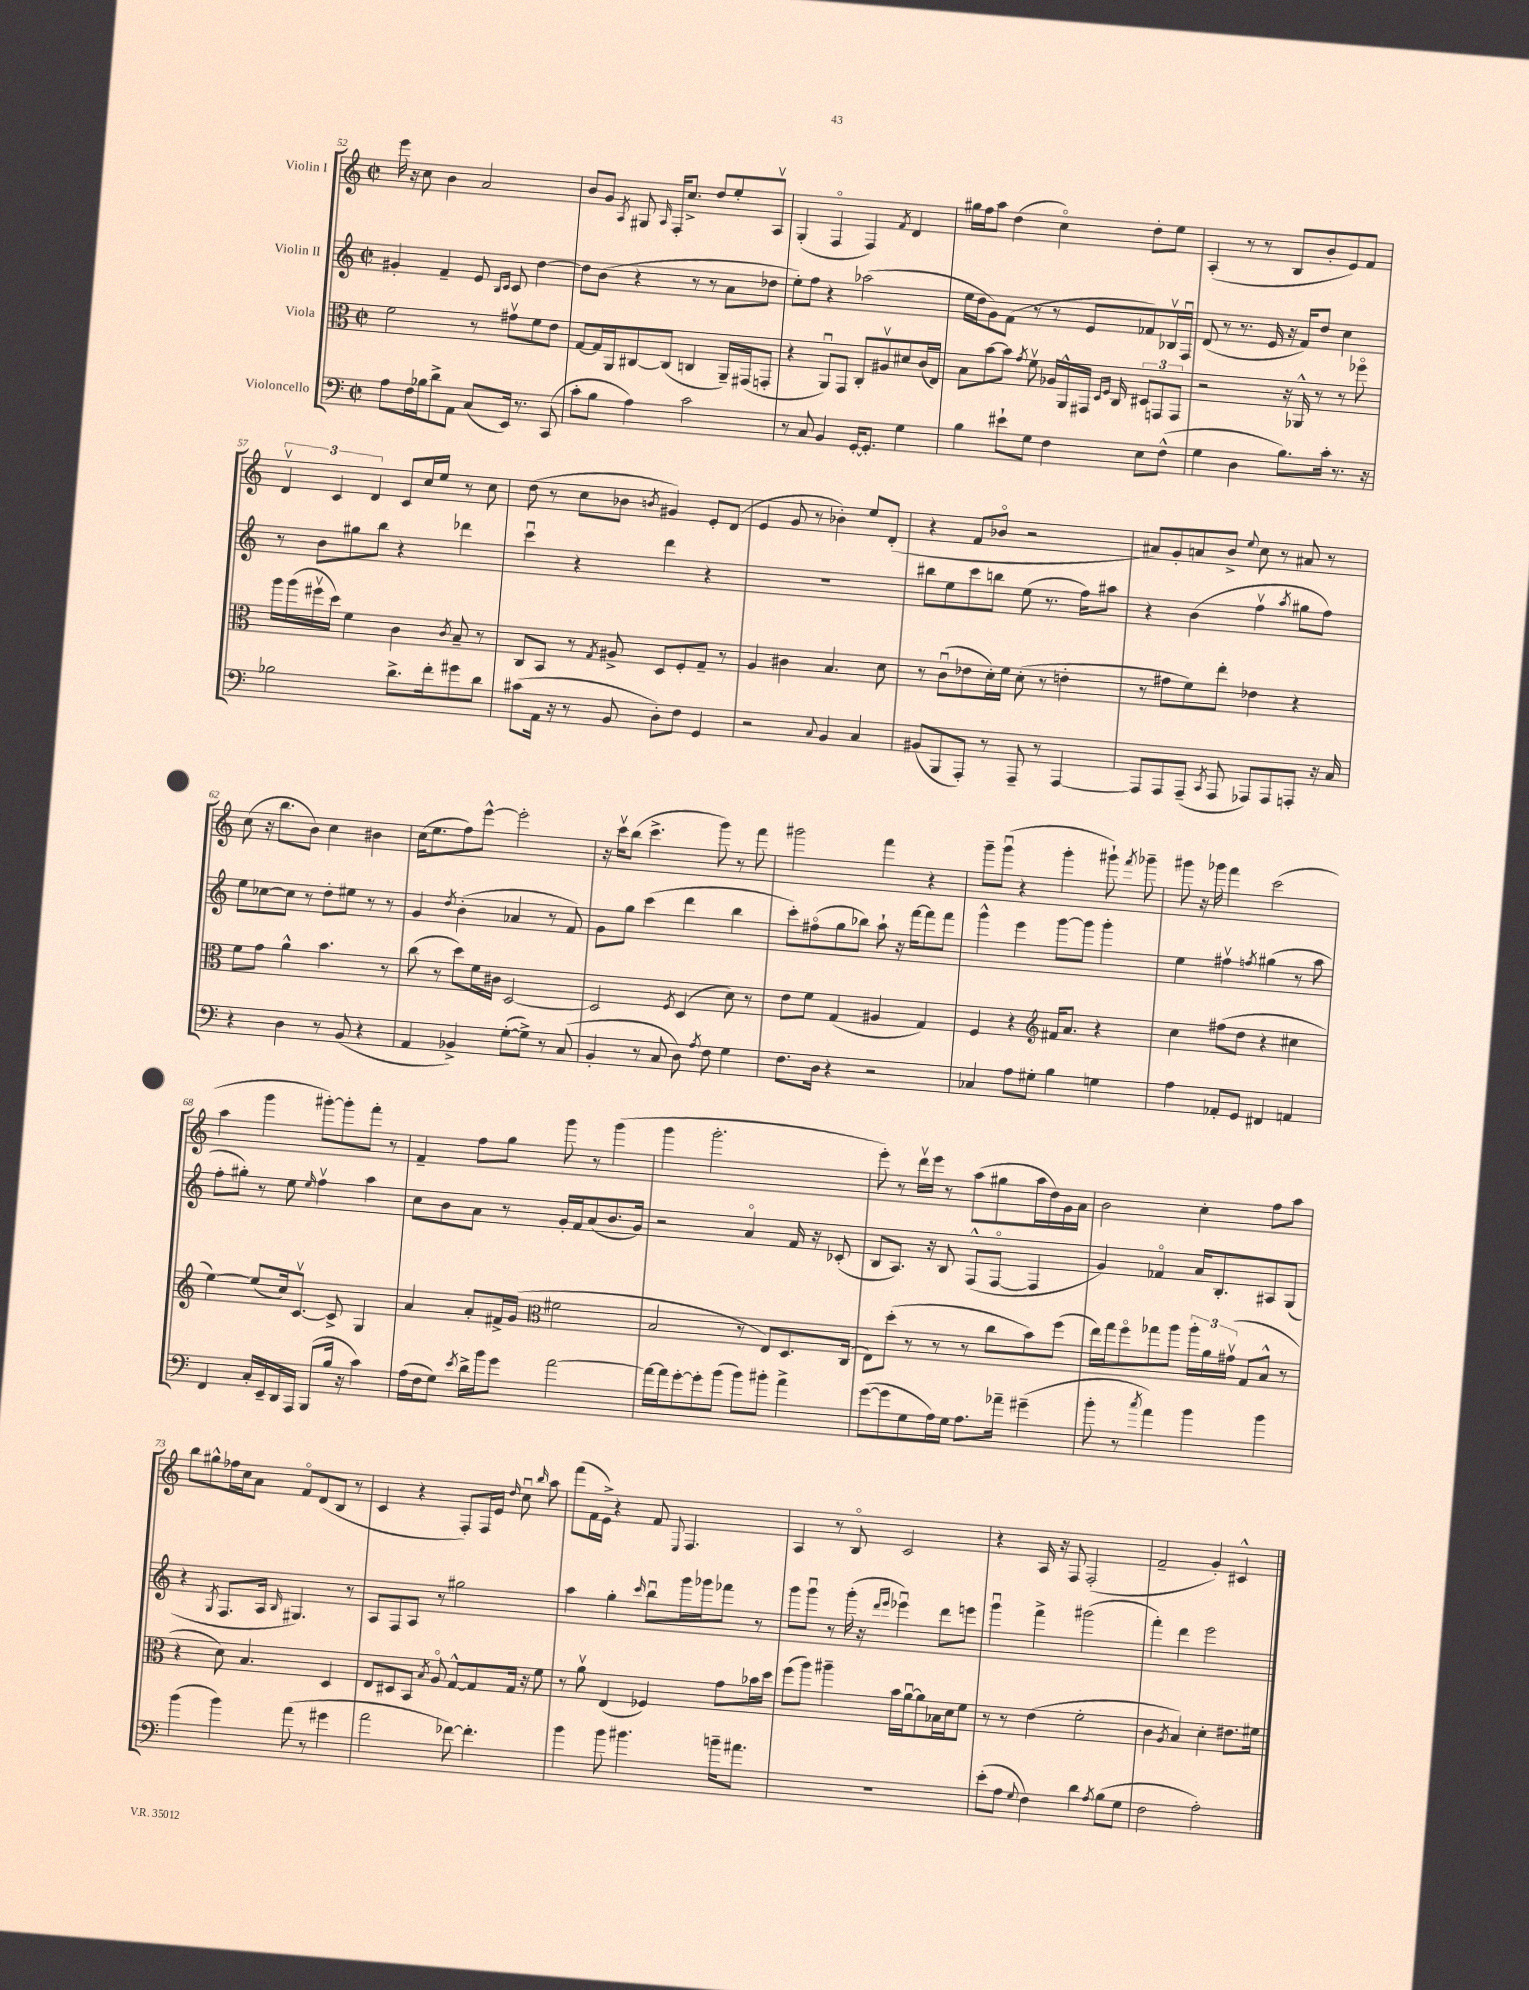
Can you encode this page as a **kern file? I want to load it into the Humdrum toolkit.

**kern	**kern	**kern	**kern
*staff4	*staff3	*staff2	*staff1
*clefF4	*clefC3	*clefG2	*clefG2
*k[]	*k[]	*k[]	*k[]
*M2/2	*M2/2	*M2/2	*M2/2
*met(c|)	*met(c|)	*met(c|)	*met(c|)
8A	2f	4g#'	16eee
.	.	.	16r
16F	.	.	8cc
16B-	.	.	.
8d^	.	4f~	4b
8AA	.	.	.
(8C	8r	8e	2a
.	.	16qqB	.
.	.	16qqc	.
16EE)	8g#v	8c	.
8.r	.	.	.
.	8f	[4dd	.
(8CC	8e	.	.
=	=	=	=
8c'	[8G	8dd]	8b
8B	16G]	(8b	8g
.	16AA	.	.
.	.	.	8qA
4A)	[8C#	4r	8G#
.	.	.	16qqA
.	(8C#]	.	16F'
.	.	.	8.cc^
2c	4C	8r	.
.	.	8r	8dd
.	16AA~)	8a	8ee'
.	(16GG#	.	.
.	8GG'	8dd-	8Av
=	=	=	=
8r	4r	8ee')	(4G'
8C	.	8ff	.
4BB	8AAu)	4r	4Fo
.	8GG	.	.
[16GG'	8C'	(2aa-	4F)
8.GG']	.	.	.
.	8A#v	.	.
.	.	.	8qf
4G	8d#	.	4d
.	(16c	.	.
.	16E)	.	.
=	=	=	=
4B	8B	16ee	16gg#
.	.	16dd	16ff
.	[8b	8g)	8aa
8e#`	8b]	(8f	(4dd
.	8qg	.	.
8G	8fv	8r	.
4F	16A-	8r	4cco)
.	16AA^^	.	.
.	16GG#	8e	.
.	16qqD	.	.
.	16qqF	.	.
.	16C	.	.
8E	12D#	8f-)	8dd'
.	12GG	.	.
(8F^^	.	16B-v	8ee
.	12GG	.	.
.	.	16Fu	.
=	=	=	=
4G	2r	(8d	(4A'
.	.	8r	.
4D	.	8.r	8r
.	.	.	8r
.	.	16e	.
8.B)	16r	16r	8B
.	16AA-^^	16f)	.
.	8r	8dd	8b'
16c'	.	.	.
8.r	8r	4cc	8e)
.	8ff-o	.	8f
16r	.	.	.
=	=	=	=
2B-	16aa	8r	6dv
.	(16aa	.	.
.	16ff#v	8b	.
.	.	.	6c
.	16dd)	.	.
.	4f	8gg#	.
.	.	.	6d
.	.	8bb	.
8.d^	4c	4r	8c
.	.	.	16cc
16f'	.	.	16ee
.	8qc	.	.
8g#	8B~	4ddd-	8r
8d	8r	.	8cc
=	=	=	=
(8c#	8C	4cccu	(8dd
16AA	8BB	.	8r
16r	.	.	.
8r	8r	4r	8cc
.	8qG	.	.
8BB	8A#^	.	8b-
.	.	.	8qb
8D')	8D	4ddd	4g#)
8F	8F'	.	.
4GG	8G~	4r	8e'
.	8r	.	(8d
=	=	=	=
2r	4A	1r	4e
.	4c#	.	8g
.	.	.	8r
8qqC	.	.	.
4BB	4.B	.	4b-')
4C	.	.	8ee
.	8d	.	(8d'
=	=	=	=
(8BB#	8r	8bb#	4r
8BBB	(8cu	8ee	.
8AAA')	8e-	8ccc	8f
8r	16d')	8bb	8b-o
.	16f	.	.
8AAA~	(8d'	(8ee	2r
8r	8r	8.r	.
[4AAA	4e'	.	.
.	.	16ff)	.
.	.	8aa#	.
=	=	=	=
8AAA]	8r	4r	8a#)
8AAA	8g#	.	8g'
(8AAA~	8f)	(4b	8a
8qCC	.	.	.
8AAA	8ee'	.	8b^
.	.	.	8qqee
8AAA-)	4e-	4ffv	8cc
8AAA-	.	.	8r
.	.	8qaa	.
8AAA'	4r	8gg#	8a#
16r	.	8ff)	8r
16C	.	.	.
=	=	=	=
4r	8f	8ee	(8cc
.	8g	[8cc-	16r
.	.	.	8.bb
4D	4a^^	8cc-]	.
.	.	8r	8b)
8r	4.b	8dd'	4cc
(8BB	.	8ee#	.
4r	.	8r	4b#
.	8r	8r	.
=	=	=	=
4AA	(8cc	4g	(16cc
.	.	.	8.ee
.	8r	.	.
.	.	8qdd	.
4BB-^)	8dd)	(4b'	8ff)
.	16f	.	[8eee^^
.	16c#	.	.
([8G'	[2D	4a-	2eee']
8G^])	.	.	.
8r	.	8r	.
(8C	.	8f)	.
=	=	=	=
4BB'	2D]	8g	16r
.	.	.	16cccv
.	.	8gg	(8bb
8r	.	(4ccc	4.ccc^
8C	.	.	.
.	8qF	.	.
8D)	(4D	4ddd	.
8qA	.	.	.
8F	.	.	8ggg)
4G	8d)	4bb	8r
.	8r	.	8fff
=	=	=	=
8.F	8e	8ccc')	2ggg#
.	8f	(8ff#o	.
16D	.	.	.
4r	(4G	8gg	.
.	.	8bb-)	.
2r	4A#	8aa`	4fff
.	.	16r	.
.	.	[16fff	.
.	4G)	8fff]	4r
.	.	8fff	.
=	=	=	=
4C-	4F	4ggg^^	8ggg~
.	.	.	(8gggu
8A	4r	4eee	4r
8G#'	.	.	.
*	*clefG2	*	*
4B	16f#	[8ggg	4ggg'
.	8.a	.	.
.	.	8ggg]	.
4G	4r	4ggg'	8ggg#`)
.	.	.	8qfff
.	.	.	8ggg-~
=	=	=	=
4A	4cc	4ee	8ggg#
.	.	.	16r
.	.	.	16ggg-
8AA-'	(8ff#	4ff#v	4fff
8GG	8dd	.	.
.	.	8qff	.
4FF#	4r	(4gg#	(2ccc
4AA	4cc#	8r	.
.	.	8aa	.
=	=	=	=
4FF	[4ee)	8ff'	4aa
.	.	8gg#')	.
16C'	(8ee]	8r	4ggg
16EE~	.	.	.
16DD	16cc)	8ee	.
16AAA	[8.cv	.	.
.	.	16qqee	.
(8BBB	.	4ffv	[8ggg#')
16B	8c^]	.	8ggg#']
16r	.	.	.
4c)	4G	4aa	8fff'
.	.	.	8r
=	=	=	=
(16A	4a	8cc	4f~
16F	.	.	.
8G)	.	8b	.
8qe	.	.	.
16d^	8a'	8a	8ff
16b	.	.	.
8g	16f#^	8r	8gg
.	(16g	.	.
*	*clefC3	*	*
[2a	2f#	16g'	8ggg
.	.	16f	.
.	.	(8a	8r
.	.	8.b	(4ggg
.	.	16g)	.
=	=	=	=
16a_	2B	2r	4ggg
16a]	.	.	.
[8g'	.	.	.
8g']	.	.	2.ggg'
(8b	.	.	.
8b)	8r	4ao	.
8b#'	8E)	.	.
4a^	8.D	16f	.
.	.	16r	.
.	.	(8c-'	.
.	(16C	.	.
=	=	=	=
([8g	8E)	8B	8eee')
8g]	(8dd'	8.A)	8r
8G	8r	.	16dddv
.	.	16r	16eee
16A)	8r	8B	8r
16G	.	.	.
8.A	8r	(8F^^	(8aa
.	8cc	[8Fo	8gg#
16a-~	.	.	.
(4g#~	8b)	4F]	16aa
.	.	.	16dd)
.	(8ff	.	16g
.	.	.	16a
=	=	=	=
8b'	16ee)	4g)	2b
.	16gg	.	.
8r	8ffo	.	.
8qcc	.	.	.
4a)	8gg-	4f-o	.
.	8aa	.	.
4b	24aa'	16a	4cc'
.	24a	.	.
.	.	8.B'	.
.	(24g#v	.	.
.	8G	.	.
4b	8B^^	8A#	8ff
.	8r	(8G	8aa
=	=	=	=
(4b	4r	4r	8bb
.	.	.	8gg#^^
.	.	8qG	.
4b)	8d)	8.F	16ff-
.	.	.	16cc
.	4.B	.	8a
.	.	16A	.
.	.	16qqB	.
(8a	.	4.G#)	8fo
8r	.	.	(8d
4g#	4D	.	8B
.	.	8r	8r
=	=	=	=
2a	8E	8A	4c
.	8D#	8F	.
.	8BB	8A	4r
.	8qB	.	.
.	8Ao	8r	.
[8f-)	[8G^^	2gg#	8F')
4.f-']	8G]	.	16F
.	.	.	16e
.	.	.	16qqdd
.	16G	.	8ccu
.	16r	.	.
.	.	.	16qqbb
.	8f	.	8aa
=	=	=	=
4b	8r	4aa	(8fff
.	8av	.	16f
.	.	.	16e^)
8b	(4E	4gg'	4r
4.b#	.	.	.
.	.	16qqccc	.
.	4F-)	8bbu	8f
.	.	.	8qqE
.	.	16ggg	4.F
.	.	16ggg-	.
16b~	8g	8fff-	.
8.a#	.	.	.
.	16b-	8r	.
.	16dd	.	.
=	=	=	=
1r	(8ff	8ggg	4A
.	8aa)	8gggu	.
.	4aa#~	8r	8r
.	.	(16ggg'	8Bo
.	.	16r	.
.	.	16qqddd	.
.	.	16qqeee	.
.	16b	4eee-u)	2c
.	[16au	.	.
.	8a]	.	.
.	16B-	8ddd	.
.	16d	.	.
.	8f	8eee	.
=	=	=	=
(8e'	8r	4gggu	4r
8A	8r	.	.
8qqG	.	.	.
4F)	(4e	4fff^	16A
.	.	.	16r
.	.	.	8F
4d	2f'	(2ggg#	(2F'
8qA	.	.	.
(8B	.	.	.
8G	.	.	.
=	=	=	=
2F	4c	4fff')	2f~
.	8qA	.	.
.	4B)	4ddd	.
2A')	4d'	2eee	4g')
.	8.e#	.	4c#^^
.	16f#	.	.
==	==	==	==
*-	*-	*-	*-
